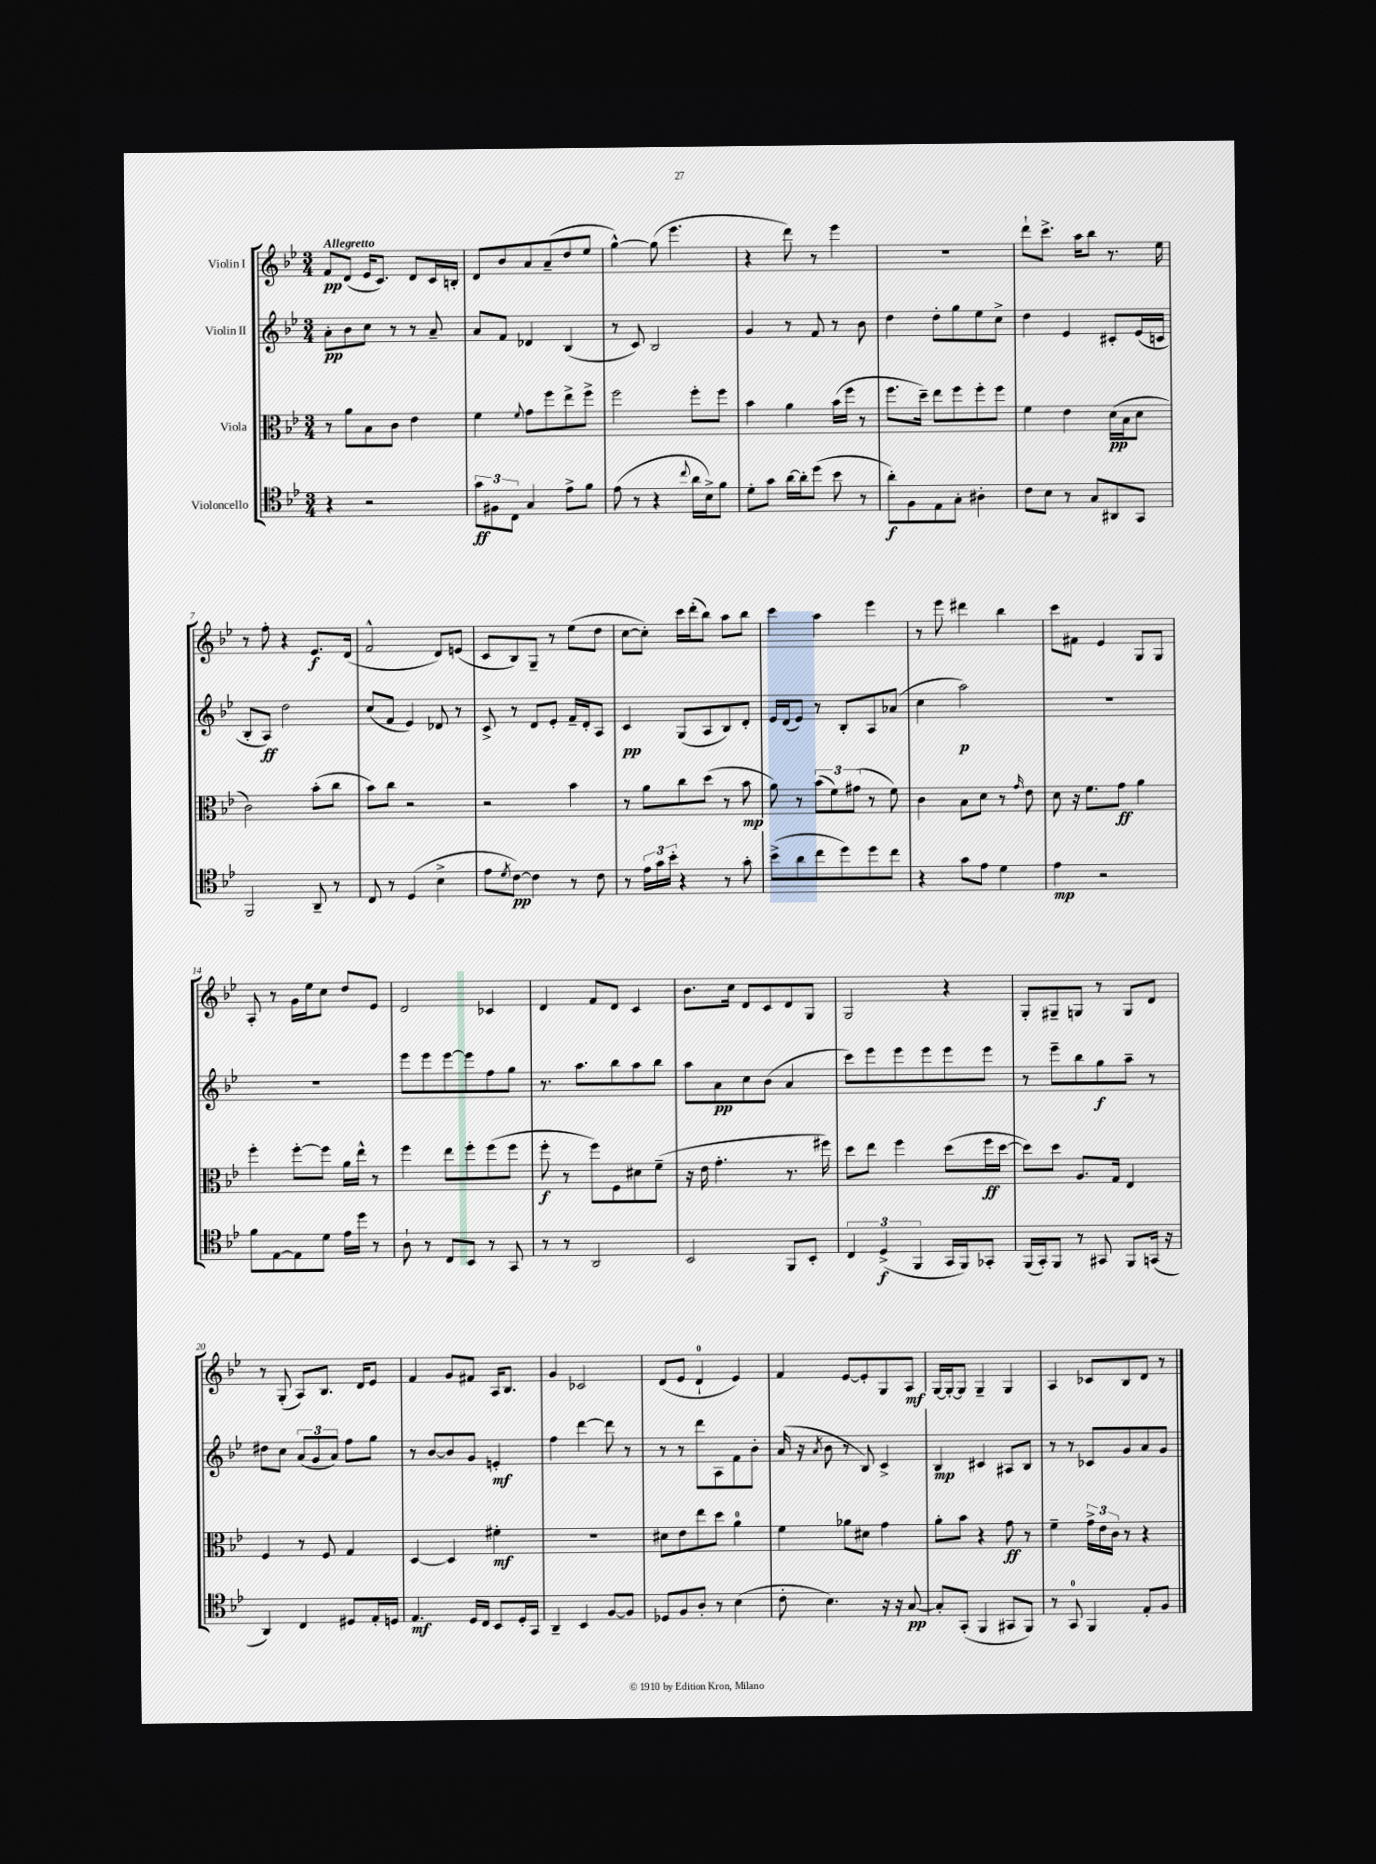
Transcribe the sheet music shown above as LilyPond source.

<<
\new StaffGroup <<
\new Staff = "s0" \with { instrumentName = "Violin I" } {
    \clef treble \key bes \major \numericTimeSignature \time 3/4 \tempo "Allegretto"
    f'8\pp d'8( ees'16 c'8.) d'8 c'16 b16-. |
    d'8 bes'8 a'8 a'8--( d''8 ees''8 |
    g''4~-^) g''8( ees'''4. |
    r4 d'''8) r8 ees'''4 |
    R2. |
    d'''8-! c'''8.-> a''16 bes''8 r8. ees''16 |
    r8 f''8-. r4 ees'8.\f d'16( |
    f'2-^ d'8) e'8( |
    c'8 bes8) g8-- r8 ees''8( d''8 |
    c''8~ c''8-.) c'''16 d'''16-.( bes''8) a''8 bes''8 |
    c'''4 a''4 ees'''4 |
    r8 ees'''8 dis'''4 bes''4 |
    c'''8 fis'8 ees'4 g8 g8 |
    a8-. r8 g'16 ees''16 c''8 d''8 ees'8 |
    d'2 ces'4 |
    d'4 f'8 d'8 c'4 |
    bes'8. c''16 d'8 c'8 d'8 g8 |
    g2 r4 |
    g8-. gis8-- g8 r8 g8 d'8 |
    r8 g8-.( a8) bes8. d'16 ees'8 |
    f'4 g'8 fis'8 a16 bes8. |
    g'4 ces'2 |
    d'8( ees'8 d'4-0-! ees'4) |
    f'4 ees'8~ ees'8-. g8 a8\mf |
    g16~ g16~-. g8 g4-- g4 |
    a4 ces'8 bes8 d'8 r8 \bar "|." |
}
\new Staff = "s1" \with { instrumentName = "Violin II" } {
    \clef treble \key bes \major \numericTimeSignature \time 3/4
    a'8-.\pp bes'8 c''8 r8 r8 a'8-- |
    a'8 f'8 des'4 bes4( |
    r8 c'8) bes2 |
    g'4 r8 f'8 r8 bes'8 |
    d''4 d''8-. g''8 ees''8 c''8-> |
    d''4 ees'4 cis'8-. ees'16( c'16 |
    bes8-. a8\ff) d''2 |
    c''8( f'8 ees'4) des'8 r8 |
    c'8-> r8 d'8 ees'8-. f'16-- d'16-. a8 |
    c'4\pp g8( a8 bes8) d'8-. |
    ees'16 d'16( ees'8) r8 bes8-. a8 aes'8( |
    c''4 a''2\p) |
    R2. |
    R2. |
    ees'''8 ees'''8 ees'''8~ ees'''8 f''8 g''8 |
    r8. a''8. bes''8 a''8 bes''8 |
    a''8 a'8\pp c''8 bes'8( a'4 |
    c'''8) ees'''8 ees'''8 ees'''8 ees'''8 ees'''8 |
    r8 ees'''8-- bes''8 g''8\f a''8-- r8 |
    dis''8 c''8 \tuplet 3/2 { a'8( g'8 a'8) } f''8 g''8 |
    r8 bes'8~ bes'8 g'8 e'4-.\mf |
    f''4 d'''4~ d'''8 r8 |
    r8 r8 d'''8 a8 f'8 bes'8-. |
    a'16( r16 \acciaccatura { a'8 } bes'8 r8 bes8) c'4-> |
    bes4\mp cis'4 ais8 bes8 |
    r8 r8 ces'8 g'8 a'8 g'8 \bar "|." |
}
\new Staff = "s2" \with { instrumentName = "Viola" } {
    \clef alto \key bes \major \numericTimeSignature \time 3/4
    r8 a'8 bes8 c'8 ees'4 |
    f'4 \appoggiatura { f'8 } g'8 f''8 ees''8-> f''8-> |
    f''2 f''8-. f''8 |
    bes'4 a'4 bes'16( f''16 r8 |
    f''8. d''16--) ees''8 f''8 f''8-. f''8 |
    f'4 ees'4 d'16\pp( bes16 d'8 |
    c'2) bes'8-.( c''8 |
    bes'8) c''8 r2 |
    r2 bes'4 |
    r8 a'8 c''8 d''8( r8 bes'8\mp |
    a'8) r8 \tuplet 3/2 { bes'8( f'8) gis'8( } r8 f'8) |
    c'4 bes8 d'8 r8 \grace { g'16 } ees'8 |
    d'8 r16 f'8. g'8\ff a'4 |
    f''4-. f''8~-. f''8 a'16 ees''16-^ r8 |
    f''4 ees''8 f''8-. f''8( f''8 |
    f''8-.\f r8 f''8) f8 dis'8 f'8--( |
    r16 ees'16 g'4.-. r8. fis''16) |
    d''8 ees''8 f''4 d''8( f''16\ff d''16~ |
    d''8) d''8 a8. g16 ees4 |
    f4 r8 f8 g4 |
    d4~ d4 fis'4-.\mf |
    R2. |
    dis'8 ees'8 ees''8 d''8 a'4-0 |
    f'4 aes'8 dis'8 g'4 |
    a'8-. bes'8 r4 g'8\ff r8 |
    f'4-- \tuplet 3/2 { g'16-> ees'16 c'16 } r8 r4 \bar "|." |
}
\new Staff = "s3" \with { instrumentName = "Violoncello" } {
    \clef tenor \key bes \major \numericTimeSignature \time 3/4
    r4 r2 |
    \tuplet 3/2 { g'8\ff fis8 c8 } g4 ees'8-> f'8 |
    ees'8( r8 r4 \appoggiatura { c''8 } a'16 bes16->) f'8 |
    d'8-. g'8 a'16~ a'16-. d''8( bes'8 r8 |
    a'8-.\f) f8 ees8 g8-. ais4-. |
    c'8 bes8 r8 g8 ais,8 g,8 |
    f,2 a,8-- r8 |
    c8 r8 d4( bes4-> |
    ees'8 \acciaccatura { d'8 } c'8~\pp) c'4 r8 c'8 |
    r8 \tuplet 3/2 { ees'16 g'16 bes'16-. } r4 r8 g'8-. |
    bes'8->( a'8 c''8 d''8) d''8 c''8 |
    r4 g'8 ees'8 d'4 |
    ees'4\mp r2 |
    f'8 ees8~ ees8 d'8 ees'16 d''16 r8 |
    a8-! r8 c8 bes,8 r8 g,8 |
    r8 r8 a,2 |
    bes,2 f,8 bes,8-. |
    \tuplet 3/2 { c4 d4->\f( f,4 } g,16 f,16) ges,8-. |
    f,16( g,16-.) f,8 r8 gis,8 f,8 g,16( r16 |
    a,4) c4 dis8 ees16-. d16 |
    ees4.\mf d16 c16 bes,8 d16-. g,16 |
    a,4-- bes,4 f8~ f8 |
    des8 f8 a8-. r8 bes4( |
    c'8-. bes4.) r16 r16 g8~\pp |
    g8-. g,8-.( f,4 gis,8 f,8) |
    r8 g,8-0 f,4 ees8-. f8 \bar "|." |
}
>>
>>
